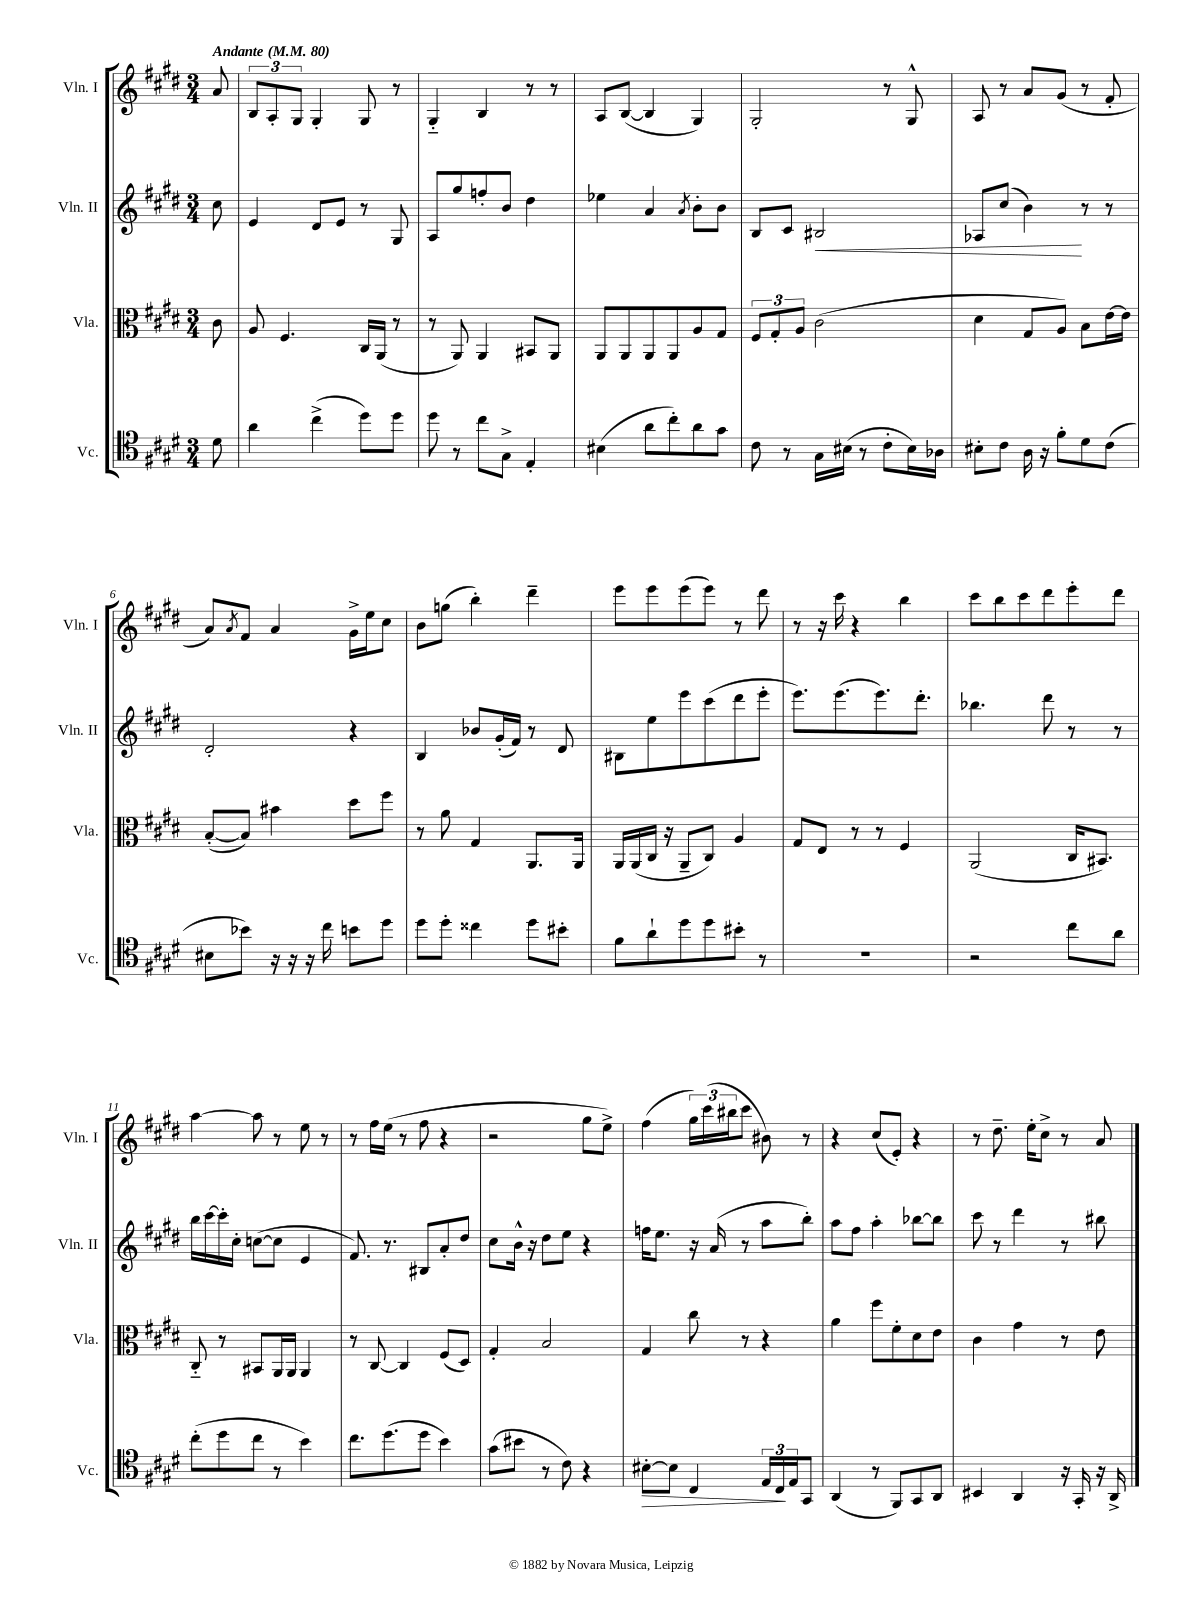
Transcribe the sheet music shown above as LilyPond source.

<<
\new StaffGroup <<
\new Staff = "s0" \with { instrumentName = "Vln. I" shortInstrumentName = "Vln. I" } {
    \clef treble \key e \major \numericTimeSignature \time 3/4 \partial 8 \tempo "Andante" 4 = 80
    a'8 |
    \tuplet 3/2 { b8 a8-. gis8 } gis4-. gis8 r8 |
    gis4-_ b4 r8 r8 |
    a8 b8~( b4 gis4) |
    gis2-. r8 gis8-^ |
    a8 r8 a'8 gis'8( r8 fis'8-. |
    a'8) \acciaccatura { a'8 } fis'8 a'4 gis'16-> e''16 cis''8 |
    b'8 g''8( b''4-.) dis'''4-- |
    e'''8 e'''8 e'''8( e'''8) r8 dis'''8 |
    r8 r16 cis'''16 r4 b''4 |
    cis'''8 b''8 cis'''8 dis'''8 e'''8-. dis'''8 |
    a''4~ a''8 r8 e''8 r8 |
    r8 fis''16 e''16( r8 fis''8 r4 |
    r2 gis''8 e''8->) |
    fis''4( \tuplet 3/2 { gis''16) cis'''16( bis''16 } cis'''8 bis'8) r8 |
    r4 cis''8( e'8-.) r4 |
    r8 dis''8.-- e''16-. cis''8-> r8 a'8 \bar "|." |
}
\new Staff = "s1" \with { instrumentName = "Vln. II" shortInstrumentName = "Vln. II" } {
    \clef treble \key e \major \numericTimeSignature \time 3/4 \partial 8
    cis''8 |
    e'4 dis'8 e'8 r8 gis8 |
    a8 gis''8 f''8-. b'8 dis''4 |
    ees''4 a'4 \acciaccatura { a'8 } b'8-. b'8 |
    b8 cis'8 bis2\< |
    aes8 cis''8( b'4\!) r8 r8 |
    dis'2-. r4 |
    b4 bes'8 gis'16-.( fis'16) r8 dis'8 |
    bis8 e''8 e'''8 cis'''8( dis'''8 e'''8-. |
    e'''8.) e'''8.( e'''8.) dis'''8.-. |
    bes''4. dis'''8 r8 r8 |
    b''16 cis'''16~ cis'''16-. cis''16-. c''8~( c''8 e'4 |
    fis'8.) r8. bis8 a'8-. dis''8 |
    cis''8 b'16-^ r16 dis''8 e''8 r4 |
    f''16 e''8. r16 a'16( r8 a''8 b''8-.) |
    a''8 fis''8 a''4-. bes''8~ bes''8 |
    cis'''8 r8 dis'''4 r8 bis''8 \bar "|." |
}
\new Staff = "s2" \with { instrumentName = "Vla." shortInstrumentName = "Vla." } {
    \clef alto \key e \major \numericTimeSignature \time 3/4 \partial 8
    cis'8 |
    a8 fis4. cis16 a,16( r8 |
    r8 a,8) a,4 bis,8 a,8 |
    a,8 a,8 a,8 a,8 a8 gis8 |
    \tuplet 3/2 { fis8 gis8-. a8 } cis'2( |
    dis'4 gis8 a8) b8 e'16~ e'16 |
    b8~-.( b8) bis'4 dis''8 fis''8 |
    r8 a'8 gis4 a,8. a,16 |
    a,16 a,16( cis16 r16 a,8-- cis8) a4 |
    gis8 e8 r8 r8 fis4 |
    a,2( cis16 bis,8.) |
    cis8-_ r8 bis,8 a,16 a,16 a,4 |
    r8 cis8~ cis4 fis8( dis8) |
    gis4-. b2 |
    gis4 cis''8 r8 r4 |
    a'4 fis''8 fis'8-. dis'8 e'8 |
    cis'4 gis'4 r8 e'8 \bar "|." |
}
\new Staff = "s3" \with { instrumentName = "Vc." shortInstrumentName = "Vc." } {
    \clef tenor \key e \major \numericTimeSignature \time 3/4 \partial 8
    dis'8 |
    a'4 cis''4->( dis''8) dis''8 |
    dis''8 r8 cis''8 gis8-> e4-. |
    bis4( a'8 cis''8-.) a'8 gis'8 |
    cis'8 r8 gis16 bis16( r8 cis'8-. bis16) aes16 |
    bis8-. cis'8 a16 r16 fis'8-. dis'8 cis'8( |
    bis8 bes'8) r16 r16 r16 cis''16 b'8 dis''8 |
    dis''8 dis''8-. cisis''4 dis''8 bis'8-. |
    fis'8 a'8-! dis''8 dis''8 bis'8-. r8 |
    R2. |
    r2 cis''8 a'8 |
    cis''8-.( dis''8 cis''8 r8 b'4) |
    cis''8. dis''8.( dis''8 b'4) |
    gis'8( bis'8 r8 cis'8) r4 |
    bis8~-.\> bis8 cis4 \tuplet 3/2 { e16 cis16\! e16 } gis,8 |
    a,4( r8 fis,8) gis,8 a,8 |
    bis,4 a,4 r16 gis,16-. r16 a,16-> \bar "|." |
}
>>
>>
